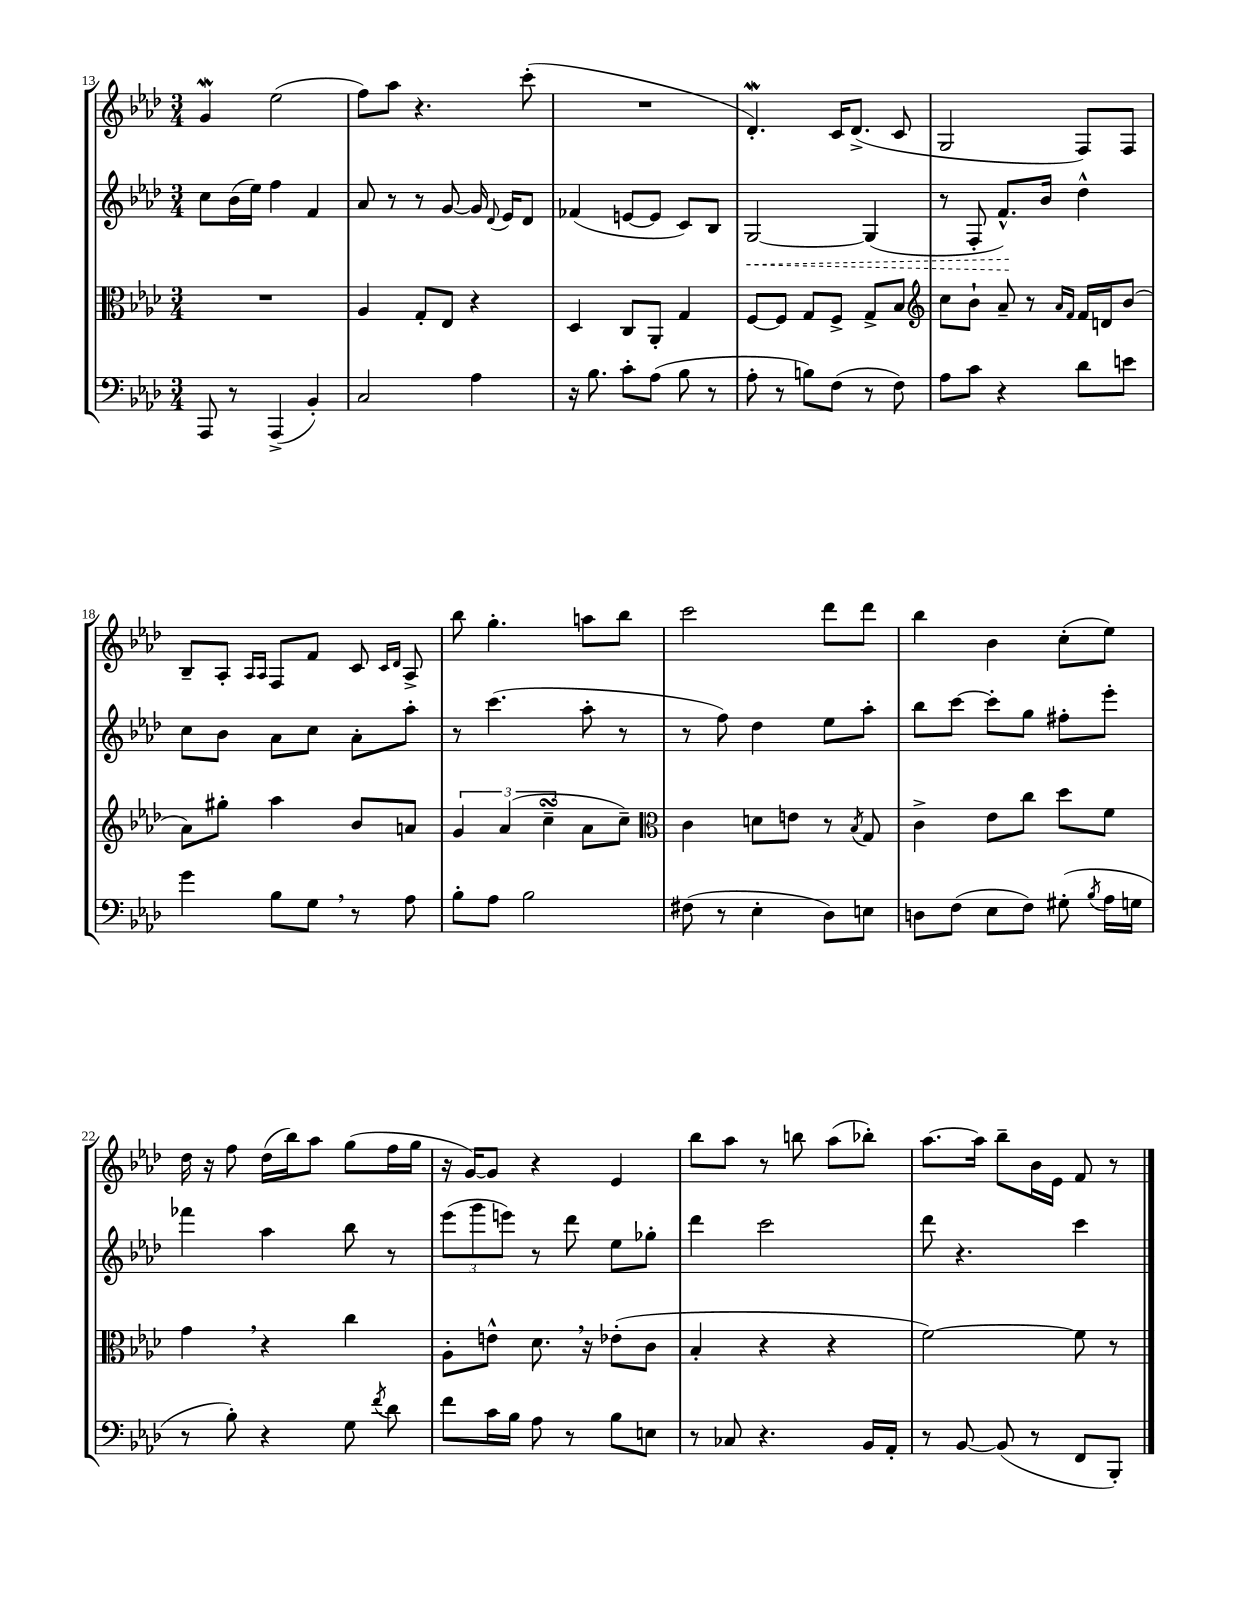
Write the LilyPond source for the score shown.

<<
\new StaffGroup <<
\new Staff = "s0" {
    \clef treble \key aes \major \numericTimeSignature \time 3/4
    \autoBeamOff g'4\mordent ees''2( |
    f''8[) aes''8] r4. c'''8-.( |
    R2. |
    des'4.-.\mordent) c'16[ des'8.]->( c'8 |
    g2 f8[) f8] |
    bes8[-- aes8]-. \grace { aes16[ aes16] } f8[ f'8] c'8 \grace { c'16[ des'16] } aes8-> |
    bes''8 g''4.-. a''8[ bes''8] |
    c'''2 des'''8[ des'''8] |
    bes''4 bes'4 c''8[-.( ees''8]) |
    des''16 r16 f''8 des''16[( bes''16) aes''8] g''8[( f''16 g''16] |
    r16 g'16[~) g'8] r4 ees'4 |
    bes''8[ aes''8] r8 b''8 aes''8[( bes''8]-.) |
    aes''8.[~ aes''16] bes''8[-- bes'16 ees'16] f'8 r8 \bar "|." |
}
\new Staff = "s1" {
    \clef treble \key aes \major \numericTimeSignature \time 3/4
    \autoBeamOff c''8[ bes'16( ees''16]) f''4 f'4 |
    aes'8 r8 r8 g'8~ g'16 \appoggiatura { des'8 } ees'16[ des'8] |
    fes'4( e'8[~ e'8] c'8[) bes8] |
    \once \override Hairpin.style = #'dashed-line g2~\< g4( |
    r8 f8-. f'8.[-^\!) bes'16] des''4-^ |
    c''8[ bes'8] aes'8[ c''8] aes'8[-. aes''8]-. |
    r8 c'''4.( aes''8-. r8 |
    r8 f''8) des''4 ees''8[ aes''8]-. |
    bes''8[ c'''8]~ c'''8[-. g''8] fis''8[-. ees'''8]-. |
    fes'''4 aes''4 bes''8 r8 |
    \tuplet 3/2 { ees'''8[( g'''8 e'''8]) } r8 des'''8 ees''8[ ges''8]-. |
    des'''4 c'''2 |
    des'''8 r4. c'''4 \bar "|." |
}
\new Staff = "s2" {
    \clef alto \key aes \major \numericTimeSignature \time 3/4
    \autoBeamOff R2. |
    aes4 g8[-. ees8] r4 |
    des4 c8[ aes,8]-. g4 |
    f8[~ f8] g8[ f8]-> g8[-> bes8] |
    \clef treble c''8[ bes'8]-! aes'8-- r8 \grace { aes'16[ f'16] } f'16[ d'16 bes'8]( |
    aes'8[) gis''8]-. aes''4 bes'8[ a'8] |
    \tuplet 3/2 { g'4 aes'4( c''4--\turn } aes'8[ c''8]--) |
    \clef alto c'4 d'8[ e'8] r8 \acciaccatura { bes8 } g8 |
    c'4-> ees'8[ c''8] des''8[ f'8] |
    g'4 \breathe r4 c''4 |
    aes8[-. e'8]-^ des'8. \breathe r16 ees'8[-.( c'8] |
    bes4-. r4 r4 |
    f'2~) f'8 r8 \bar "|." |
}
\new Staff = "s3" {
    \clef bass \key aes \major \numericTimeSignature \time 3/4
    \autoBeamOff aes,,8 r8 aes,,4->( bes,4-.) |
    c2 aes4 |
    r16 bes8. c'8[-. aes8]( bes8 r8 |
    aes8-. r8 b8[) f8]( r8 f8) |
    aes8[ c'8] r4 des'8[ e'8] |
    g'4 bes8[ g8] \breathe r8 aes8 |
    bes8[-. aes8] bes2 |
    fis8( r8 ees4-. des8[) e8] |
    d8[ f8]( ees8[ f8]) gis8-.( \acciaccatura { bes8 } aes16[ g16] |
    r8 bes8-.) r4 g8 \acciaccatura { f'8 } des'8 |
    f'8[ c'16 bes16] aes8 r8 bes8[ e8] |
    r8 ces8 r4. bes,16[ aes,16]-. |
    r8 bes,8~ bes,8( r8 f,8[ bes,,8]-.) \bar "|." |
}
>>
>>
\layout { \context { \Score currentBarNumber = #13 } }
